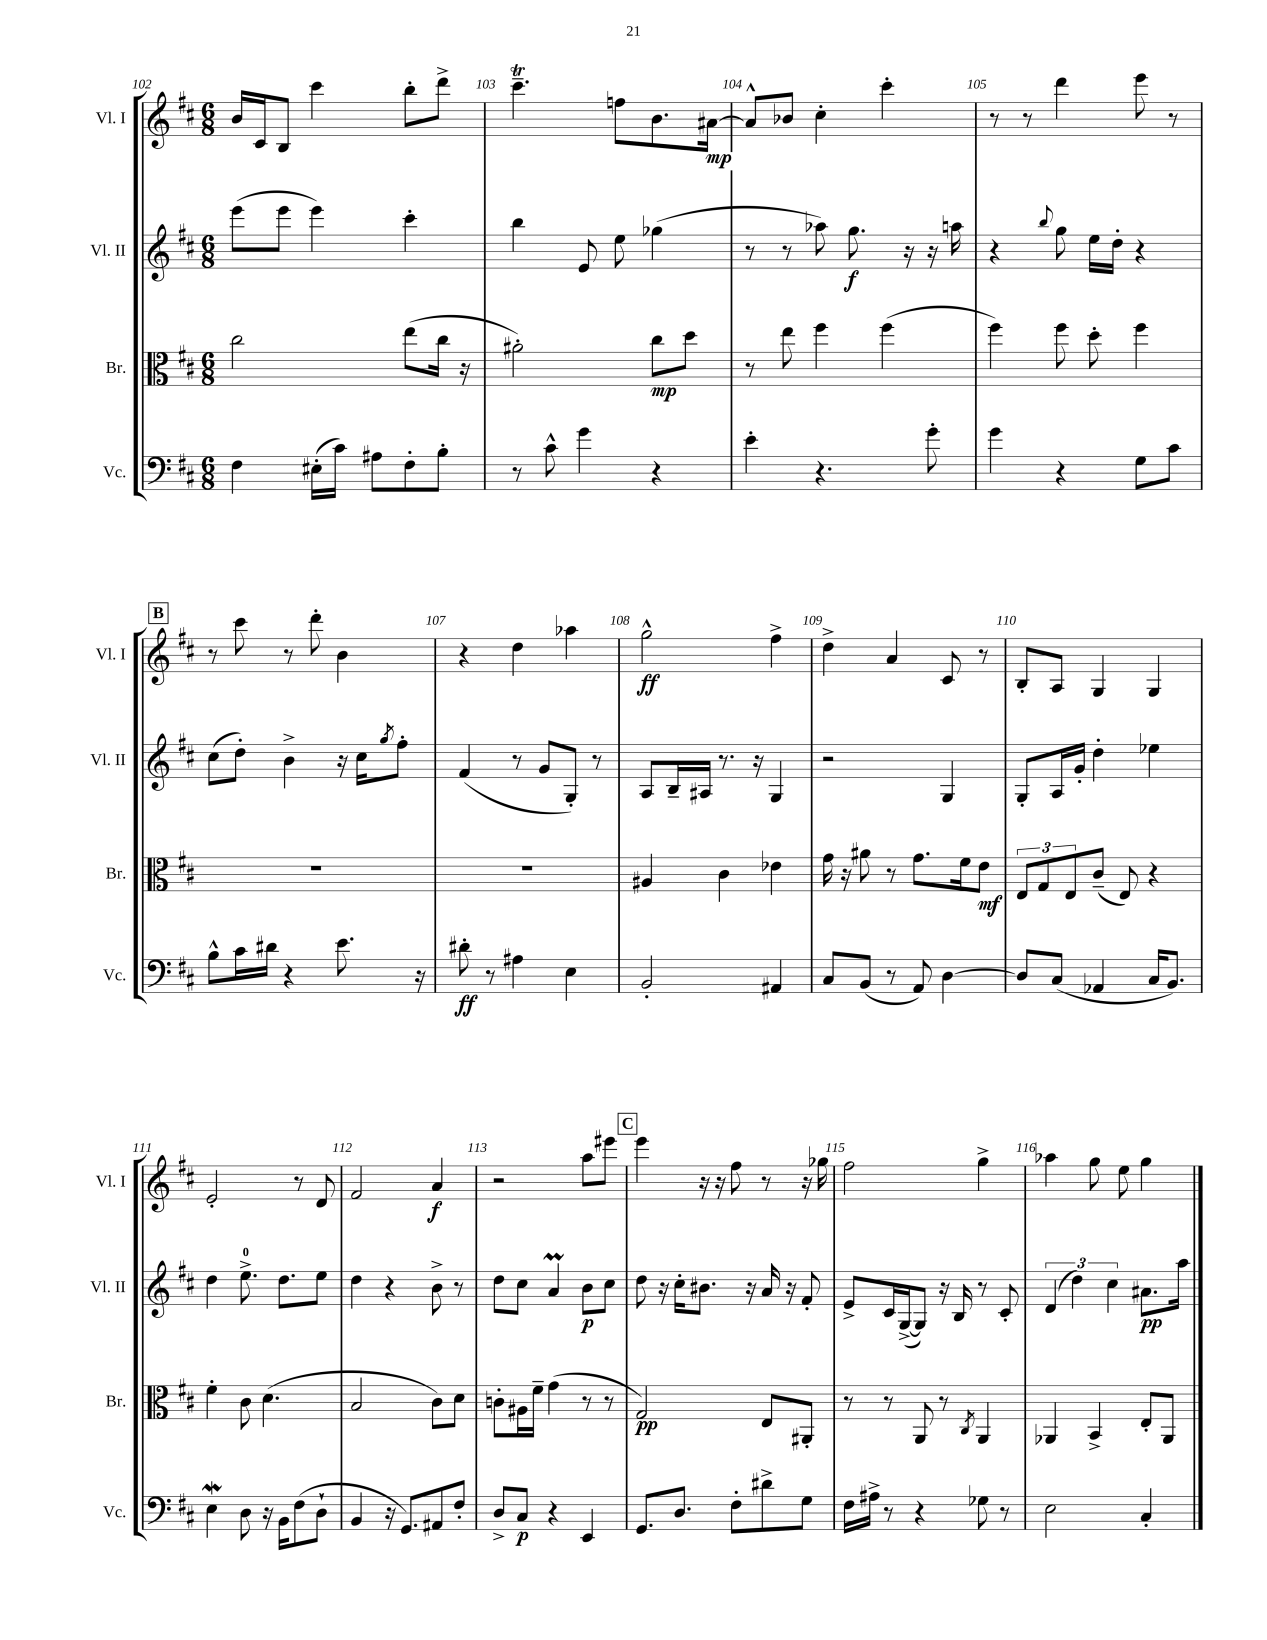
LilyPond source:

<<
\new StaffGroup <<
\new Staff = "s0" \with { instrumentName = "Vl. I" shortInstrumentName = "Vl. I" } {
    \clef treble \key d \major \numericTimeSignature \time 6/8
    b'16 cis'16 b8 cis'''4 b''8-. d'''8-> |
    cis'''4.--\trill f''8 b'8. ais'16~\mp |
    ais'8-^ bes'8 cis''4-. cis'''4-. |
    r8 r8 d'''4 e'''8 r8 |
    \mark \markup { \box "B" } r8 cis'''8 r8 d'''8-. b'4 |
    r4 d''4 aes''4 |
    g''2-^\ff fis''4-> |
    d''4-> a'4 cis'8 r8 |
    b8-. a8 g4 g4 |
    e'2-. r8 d'8 |
    fis'2 a'4\f |
    r2 a''8 eis'''8 |
    \mark \markup { \box "C" } e'''4 r16 r16 fis''8 r8 r16 ges''16 |
    fis''2 g''4-> |
    aes''4 g''8 e''8 g''4 \bar "|." |
}
\new Staff = "s1" \with { instrumentName = "Vl. II" shortInstrumentName = "Vl. II" } {
    \clef treble \key d \major \numericTimeSignature \time 6/8
    e'''8( e'''8 e'''4) cis'''4-. |
    b''4 e'8 e''8 ges''4( |
    r8 r8 aes''8) g''8.\f r16 r16 a''16 |
    r4 \appoggiatura { b''8 } g''8 e''16 d''16-. r4 |
    \mark \markup { \box "B" } cis''8( d''8-.) b'4-> r16 cis''16 \acciaccatura { g''8 } fis''8-. |
    fis'4( r8 g'8 g8-.) r8 |
    a8 b16-- ais16 r8. r16 g4 |
    r2 g4 |
    g8-. a16 g'16-. d''4-. ees''4 |
    d''4 e''8.-0-> d''8. e''8 |
    d''4 r4 b'8-> r8 |
    d''8 cis''8 a'4\prall b'8\p cis''8 |
    \mark \markup { \box "C" } d''8 r16 cis''16-. bis'8. r16 a'16 r16 fis'8-. |
    e'8-> cis'16 g16~->( g8) r16 b16 r8 cis'8-. |
    \tuplet 3/2 { d'4( d''4) cis''4 } ais'8.\pp a''16 \bar "|." |
}
\new Staff = "s2" \with { instrumentName = "Br." shortInstrumentName = "Br." } {
    \clef alto \key d \major \numericTimeSignature \time 6/8
    cis''2 e''8( cis''16 r16 |
    ais'2-.) cis''8\mp d''8 |
    r8 e''8 fis''4 fis''4( |
    fis''4) fis''8 d''8-. fis''4 |
    \mark \markup { \box "B" } R2. |
    R2. |
    ais4 cis'4 ees'4 |
    g'16 r16 ais'8 r8 g'8. fis'16 e'8\mf |
    \tuplet 3/2 { e8 g8 e8 } cis'8--( e8) r4 |
    fis'4-. cis'8 d'4.( |
    b2 cis'8) d'8 |
    c'8-. ais16 fis'16-- g'4( r8 r8 |
    \mark \markup { \box "C" } g2\pp) e8 ais,8-. |
    r8 r8 a,8 r8 \acciaccatura { cis8 } a,4 |
    aes,4 b,4-> e8-. aes,8 \bar "|." |
}
\new Staff = "s3" \with { instrumentName = "Vc." shortInstrumentName = "Vc." } {
    \clef bass \key d \major \numericTimeSignature \time 6/8
    fis4 eis16-.( cis'16) ais8 fis8-. b8-. |
    r8 cis'8-^ g'4 r4 |
    e'4-. r4. g'8-. |
    g'4 r4 g8 cis'8 |
    \mark \markup { \box "B" } b8-^ cis'16 dis'16 r4 e'8. r16 |
    dis'8-.\ff r8 ais4 e4 |
    b,2-. ais,4 |
    cis8 b,8( r8 a,8) d4~ |
    d8 cis8( aes,4 cis16 b,8.) |
    e4\mordent d8 r16 b,16 fis8( d8-! |
    b,4 r16 g,8.) ais,8 fis8-. |
    d8-> cis8\p r4 e,4 |
    \mark \markup { \box "C" } g,8. d8. fis8-. dis'8-> g8 |
    fis16 ais16-> r8 r4 ges8 r8 |
    e2 cis4-. \bar "|." |
}
>>
>>
\layout { \context { \Score currentBarNumber = #102 \override BarNumber.break-visibility = ##(#f #t #t) barNumberVisibility = #all-bar-numbers-visible } }
